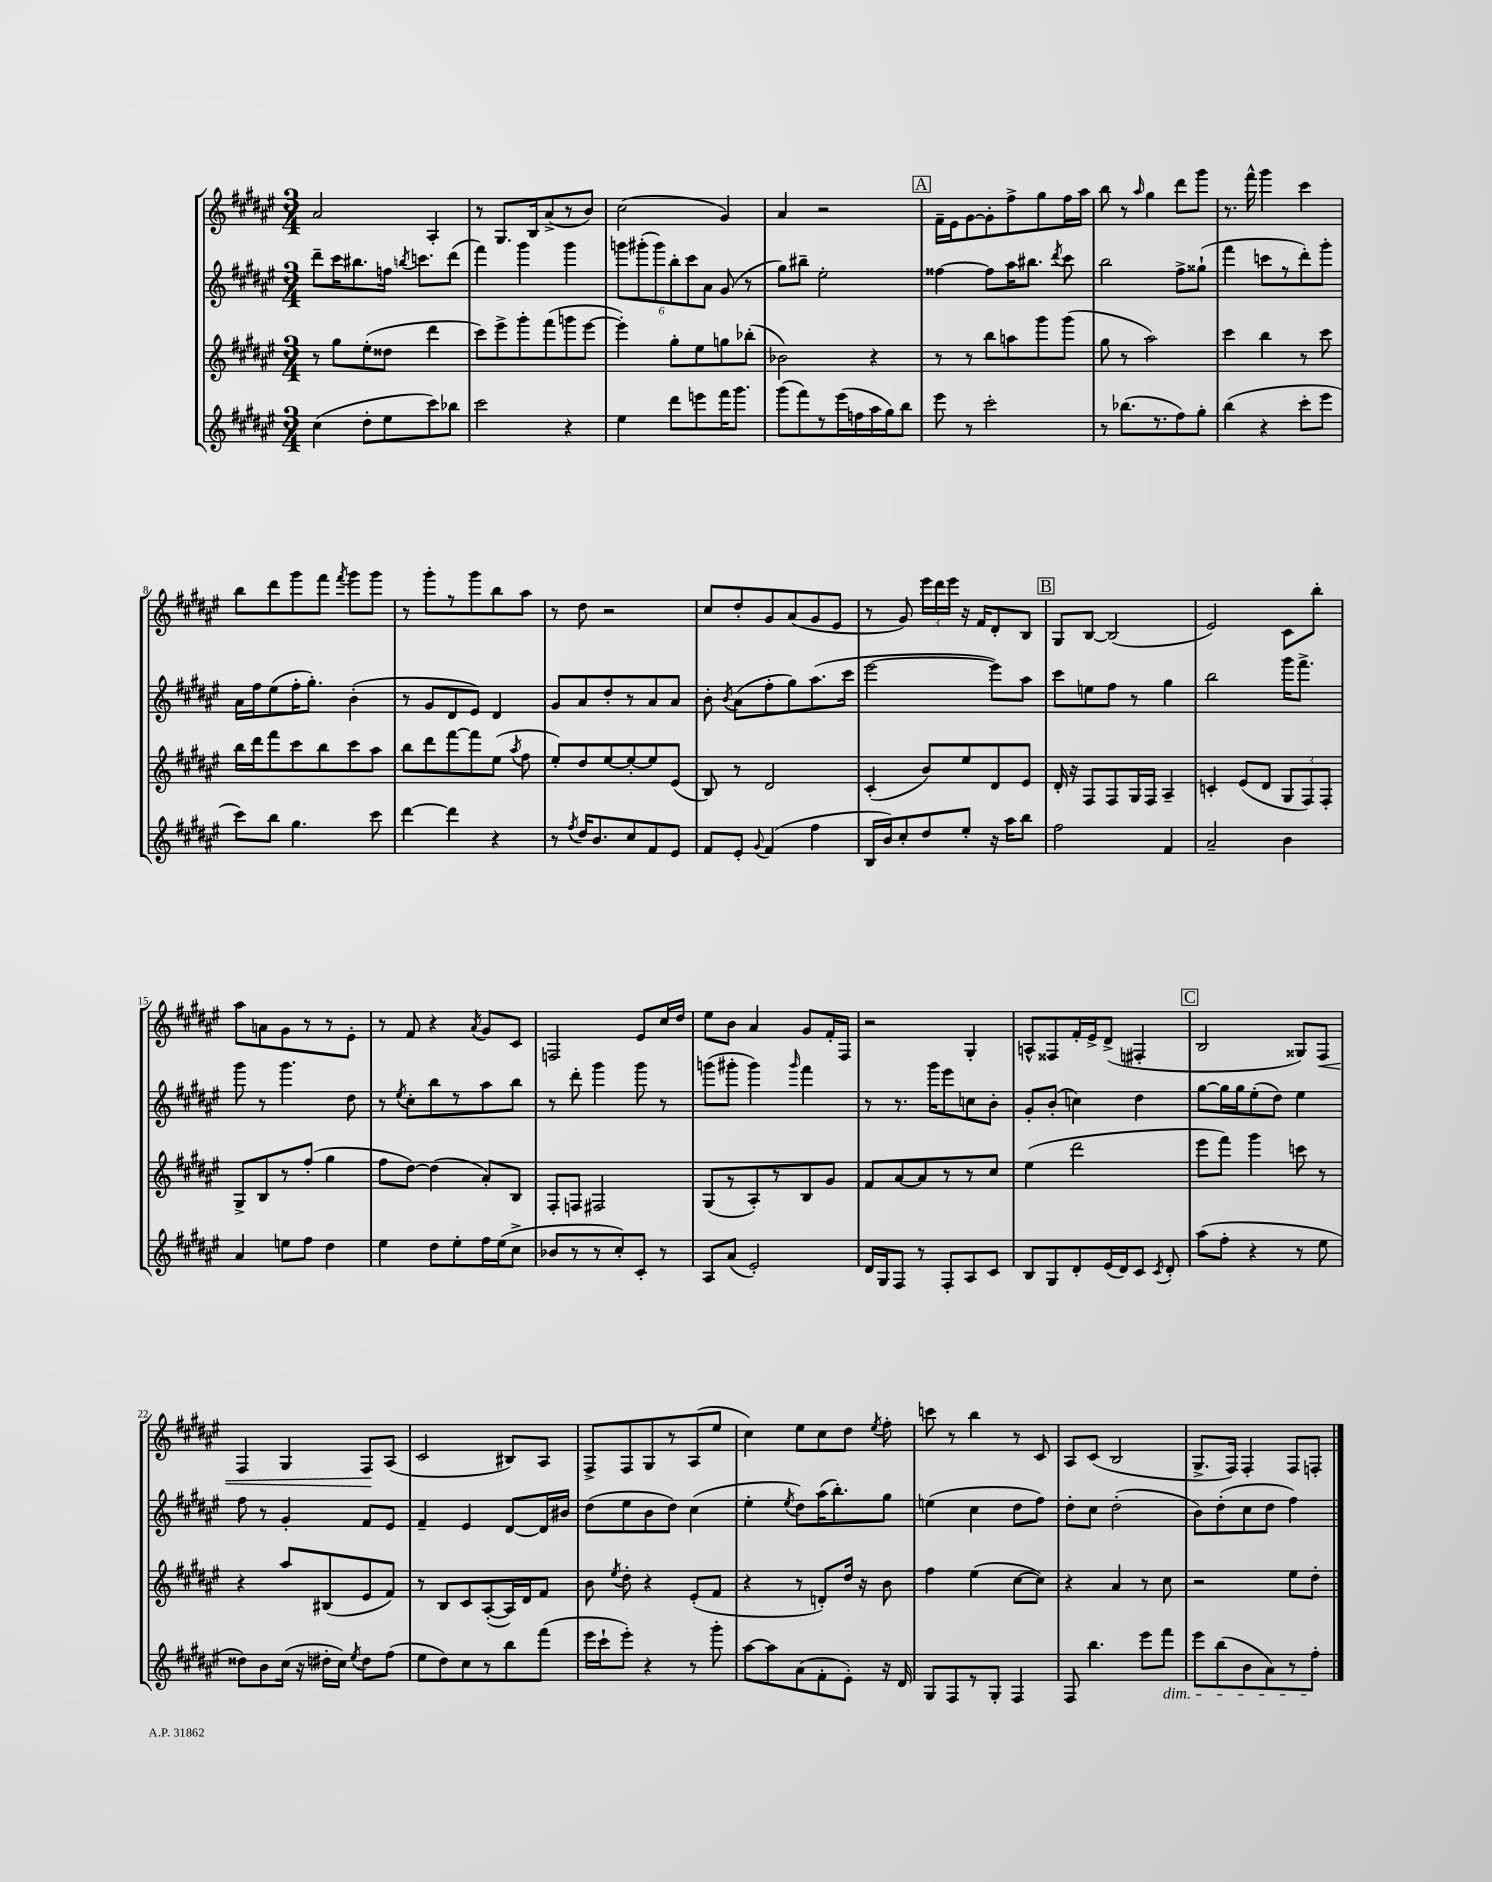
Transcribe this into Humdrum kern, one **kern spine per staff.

**kern	**kern	**kern	**kern	**dynam
*part4	*part3	*part2	*part1	*part1
*staff4	*staff3	*staff2	*staff1	*staff1
*clefG2	*clefG2	*clefG2	*clefG2	*
*k[f#c#g#d#a#e#]	*k[f#c#g#d#a#e#]	*k[f#c#g#d#a#e#]	*k[f#c#g#d#a#e#]	*
*M3/4	*M3/4	*M3/4	*M3/4	*
=1	=1	=1	=1	=1
(4cc#\	8r	8ddd#~\L	2a#/	.
.	8gg#\L	16ccc#\K	.	.
.	.	8.bb#X\	.	.
8dd#'\L	(8ee#'\	.	.	.
8ee#\	8dd##X\J	16ffn\Jk	.	.
.	.	8qbbn/	.	.
.	.	8.cccn\L	.	.
8ccc#\)	4ddd#\	.	4A#'/	.
8bb-X\J	.	(8ddd#\J	.	.
=2	=2	=2	=2	=2
2ccc#\	8ccc#\L)	4fff#\)	8r	.
.	8eee#^\	.	8.G#/L	.
.	8ggg#'\	4ggg#\	.	.
.	.	.	16B/k	.
.	(8fff#\	.	(8a#^/	.
4r	8gggn\	4ggg#\	8r	.
.	[8eee#\J	.	8b/J)	.
=3	=3	=3	=3	=3
4ee#\	4eee#'\])	12gggn\L	(2cc#\	.
.	.	(12ggg#X'\	.	.
.	.	12ggg#\)	.	.
8ddd#\L	8gg#'\L	12bb'\	.	.
.	.	12ccc#\	.	.
8eeen\	8ee#\	.	.	.
.	.	12a#\J	.	.
16fff#\K	8ggn\	(8g#/	4g#/)	.
8.ggg#\J	.	.	.	.
.	(8bb-X'\J	8r	.	.
=4	=4	=4	=4	=4
(8ggg#\L	2b-X\)	8gg#\L)	4a#/	.
8fff#\)	.	8bb#X~\J	.	.
8r	.	2ee#'\	2r	.
(16eee#\L	.	.	.	.
16ffn\	.	.	.	.
16aa#\	4r	.	.	.
16gg#\J)	.	.	.	.
8bb\J	.	.	.	.
!!LO:REH:place=s1:t=A
=5	=5	=5	=5	=5
8eee#\	8r	[4ff##X\	16f#~\LL	.
.	.	.	16e#\J	.
8r	8r	.	[8g#\	.
2ccc#'\	8bb\L	8ff##\L]	8g#'\]	.
.	8aan\	16aa#\K	8ff#^\	.
.	.	8.bb#X\J	.	.
.	8ggg#\	.	8gg#\	.
.	.	8qddd#/	.	.
.	(8ggg#\J	8ccc#\	16ff#\L	.
.	.	.	16aa#\JJ	.
=6	=6	=6	=6	=6
8r	8gg#\	2bb\	8bb\	.
(8.bb-X\L	8r	.	8r	.
.	.	.	16qqaa#/	.
.	2aa#\)	.	4gg#\	.
8.r	.	.	.	.
8ff#\)	.	8ff#^\L	8ddd#\L	.
8gg#'\J	.	(8gg##X`\J	8ggg#\J	.
=7	=7	=7	=7	=7
(4bb\	4ccc#\	4fff#\	8.r	.
.	.	.	16fff#^^\	.
4r	4bb\	8cccn\L	4ggg#\	.
.	.	8r	.	.
8ccc#'\L	8r	8ddd#'\)	4ccc#\	.
8eee#\J	8ccc#\	8ggg#'\J	.	.
!!LO:LB:g=z
=8	=8	=8	=8	=8
8ccc#\L)	16bb\LL	16a#\LL	8bb\L	.
.	16ddd#\J	16ff#\J	.	.
8bb\J	8fff#\	(8ee#\	8ddd#\	.
4.gg#\	8ccc#\	16ff#'\K	8ggg#\	.
.	.	8.gg#'\J)	.	.
.	8bb\	.	8fff#\J	.
.	.	.	8qfff#/	.
.	8ccc#\	(4b'\	8ggg#\L	.
8ccc#\	8aa#\J	.	8ggg#\J	.
=9	=9	=9	=9	=9
[4ddd#\	8bb\L	8r	8r	.
.	8ddd#\	8g#/L	8ggg#'\L	.
4ddd#\]	[8fff#\	8d#/	8r	.
.	8fff#\]	8e#/J)	8ggg#\	.
4r	(8ee#\J	4d#/	8bb\	.
.	8qaa#/	.	.	.
.	8ff#\	.	8aa#\J	.
=10	=10	=10	=10	=10
8r	8ee#'/L)	8g#/L	8r	.
8qff#/	.	.	.	.
16dd#/KL	8dd#/	8a#/	8dd#\	.
8.b/	.	.	.	.
.	[8ee#/	8dd#'/	2r	.
8cc#/	8ee#'/_	8r	.	.
8f#/	8ee#/]	8a#/	.	.
8e#/J	(8e#/J	8a#/J	.	.
=11	=11	=11	=11	=11
8f#/L	8B/)	8b'\	8cc#/L	.
.	.	8qb/	.	.
8e#'/J	8r	(8a#\L	8dd#'/	.
8qqg#/	.	.	.	.
(4f#/	2d#/	8ff#'\	8g#/	.
.	.	8gg#\)	(8a#/	.
4ff#\	.	(8.aa#\	8g#/	.
.	.	.	8e#/J	.
.	.	16ccc#\Jk	.	.
=12	=12	=12	=12	=12
16B/LL	(4c#'/	[2eee#\	8r	.
16b/J)	.	.	.	.
8cc#'/	.	.	8g#/)	.
8dd#/	8b/L)	.	24eee#\LL	.
.	.	.	24ddd#\	.
.	.	.	24eee#\JJ	.
8ee#'/J	8ee#/	.	16r	.
.	.	.	16f#/KL	.
16r	8d#/	8eee#\L])	8d#'/	.
16aa#\KL	.	.	.	.
8bb\J	8e#/J	8aa#\J	8B/J	.
!!LO:REH:place=s1:t=B
=13	=13	=13	=13	=13
2ff#\	16d#'/	8ccc#\L	8G#/L	.
.	16r	.	.	.
.	8F#/L	8een\	[8B/J	.
.	8F#/	8ff#\J	(2B/]	.
.	16G#/L	8r	.	.
.	16F#/JJ	.	.	.
4f#/	4A#~/	4gg#\	.	.
=14	=14	=14	=14	=14
2a#~/	4cn'/	2bb\	2e#/)	.
.	(8e#/L	.	.	.
.	8d#/J	.	.	.
4b\	12G#/L	16ggg#\KL	8c#\L	.
.	.	8.fff#^\J	.	.
.	12F#/)	.	.	.
.	.	.	8bb'\J	.
.	12F#'/J	.	.	.
!!LO:LB:g=z
=15	=15	=15	=15	=15
4a#/	8G#^/L	8ggg#\	8aa#\L	.
.	8B/	8r	8an\	.
8een\L	8r	4.ggg#\	8g#\	.
8ff#\J	(8ff#'/J	.	8r	.
4dd#\	4gg#\	.	8r	.
.	.	8dd#\	8e#'\J	.
=16	=16	=16	=16	=16
4ee#\	8ff#\L	8r	8r	.
.	.	8qee#/	.	.
.	[8dd#\J)	8cc#'\L	8f#/	.
8dd#\L	(4dd#\]	8bb\	4r	.
8ee#'\	.	8r	.	.
.	.	.	8qa#/	.
16ff#\L	8a#'/L)	8aa#\	8g#/L	.
(16ee#\J	.	.	.	.
8cc#^\J	8B/J	8bb\J	8c#/J	.
=17	=17	=17	=17	=17
8b-X/L	8F#'/L	8r	2Fn/	.
8r	8Fn/J	8ddd#'\	.	.
8r	2F#X/	4ggg#\	.	.
8cc#'/)	.	.	.	.
8c#'/J	.	8ggg#\	8e#/L	.
8r	.	8r	16cc#/L	.
.	.	.	16dd#/JJ	.
=18	=18	=18	=18	=18
8A#/L	(8G#/L	(8gggn\L	8ee#\L	.
(8a#/J	8r	8ggg#X'\J	8b\J	.
2e#'/)	8A#'/)	4ggg#\)	4a#/	.
.	8r	.	.	.
.	.	16qqggg#/	.	.
.	8B/	4fff#\	8g#/L	.
.	8g#/J	.	16f#'/L	.
.	.	.	16F#/JJ	.
=19	=19	=19	=19	=19
16d#/LL	8f#/L	8r	2r	.
16G#/J	.	.	.	.
8F#/J	[8a#/	8.r	.	.
8r	8a#/]	.	.	.
.	.	16ggg#\KL	.	.
8F#'/L	8r	8eee#\	.	.
8A#/	8r	8ccn\	4G#'/	.
8c#/J	8cc#/J	8b'\J	.	.
=20	=20	=20	=20	=20
8B/L	(4ee#\	8g#'/L	8An^^/L	.
8G#/	.	(8b'/J	8F##X/	.
8d#'/	2ddd#\	4ccn\)	16f#'/L	.
.	.	.	16e#^/J	.
(16e#/L	.	.	(8d#^/J	.
16d#/J)	.	.	.	.
8c#/J	.	4dd#\	4F#X'/	.
8qc#/	.	.	.	.
8d#'/	.	.	.	.
!!LO:REH:place=s1:t=C
=21	=21	=21	=21	=21
(8aa#\L	8eee#\L	[8gg#\L	2B/	.
8ff#'\J	8fff#\J)	16gg#\L]	.	.
.	.	16gg#\J	.	.
4r	4ggg#\	(8ee#'\	.	.
.	.	8dd#\J)	.	.
8r	8cccn\	4ee#\	8G##X/L)	.
!	!	!	!	!LO:HP:b
8ee#\	8r	.	8F#/J	<
!!LO:LB:g=z
=22	=22	=22	=22	=22
8dd##X\L)	4r	8ff#\	4F#/	.
8b\	.	8r	.	.
(16cc#\Jk	8aa#/L	4g#'/	4G#/	.
16r	.	.	.	.
16dd#X'\LL	(8B#X/	.	.	.
16cc#\JJ)	.	.	.	.
8qee#/	.	.	.	.
8dd#\L	8e#/	8f#/L	8F#/L	.
(8ff#\J	8f#/J)	8e#/J	(8A#/J	[
=23	=23	=23	=23	=23
8ee#\L	8r	4f#~/	2c#/	.
8dd#\)	8B/L	.	.	.
8cc#\	8c#/	4e#/	.	.
8r	([8A#'/	.	.	.
8bb\	16A#/L])	[8d#/L	8B#X/L)	.
.	16d#/J	.	.	.
(8fff#\J	8f#/J	16d#/L]	8A#/J	.
.	.	16b#X/JJ	.	.
=24	=24	=24	=24	=24
16eee#\LL	8b\	(8dd#\L	8F#^/L	.
16ccc#`\J	.	.	.	.
.	8qee#/	.	.	.
8eee#'\J)	8dd#'\	8ee#\	8F#/	.
4r	4r	8b\	8G#/	.
.	.	8dd#\J)	8r	.
8r	(8e#'/L	(4cc#\	(8A#/	.
8ggg#'\	8f#/J	.	8ee#/J	.
=25	=25	=25	=25	=25
[8aa#\L	4r	4ee#'\	4cc#\)	.
8aa#\]	.	.	.	.
.	.	8qee#/	.	.
(8a#\	8r	8dd#\L)	8ee#\L	.
8f#'\	8dn'/L)	(16aa#\K	8cc#\	.
.	.	8.bb'\)	.	.
8e#'\J)	16dd#/Jk	.	8dd#\J	.
.	16r	.	.	.
.	.	.	8qee#/	.
16r	8b\	8gg#\J	8ff#'\	.
16d#/	.	.	.	.
=26	=26	=26	=26	=26
8G#/L	4ff#\	(4een\	8cccn\	.
8F#/	.	.	8r	.
8r	(4ee#\	4cc#\	4bb\	.
8G#'/J	.	.	.	.
4F#/	[8cc#\L	8dd#\L	8r	.
.	8cc#\J])	8ff#\J)	8c#/	.
=27	=27	=27	=27	=27
8F#/	4r	8dd#'\L	8A#/L	.
4.bb\	.	8cc#\J	(8c#/J	.
.	4a#/	(2dd#'\	2B/	.
8eee#\L	8r	.	.	.
!LO:TX:b:i:t=dim.	!	!	!	!
8fff#\J	8cc#\	.	.	.
=28	=28	=28	=28	=28
8eee#\L	2r	8b\L)	8.G#^/L	.
(8bb\	.	(8dd#'\	.	.
.	.	.	16F#/Jk)	.
8b\	.	8cc#\	4F#'/	.
8a#\)	.	8dd#\J	.	.
8r	8ee#\L	4ff#\)	8F#/L	.
8ff#'\J	8dd#'\J	.	8Fn'/J	.
==	==	==	==	==
*-	*-	*-	*-	*-
